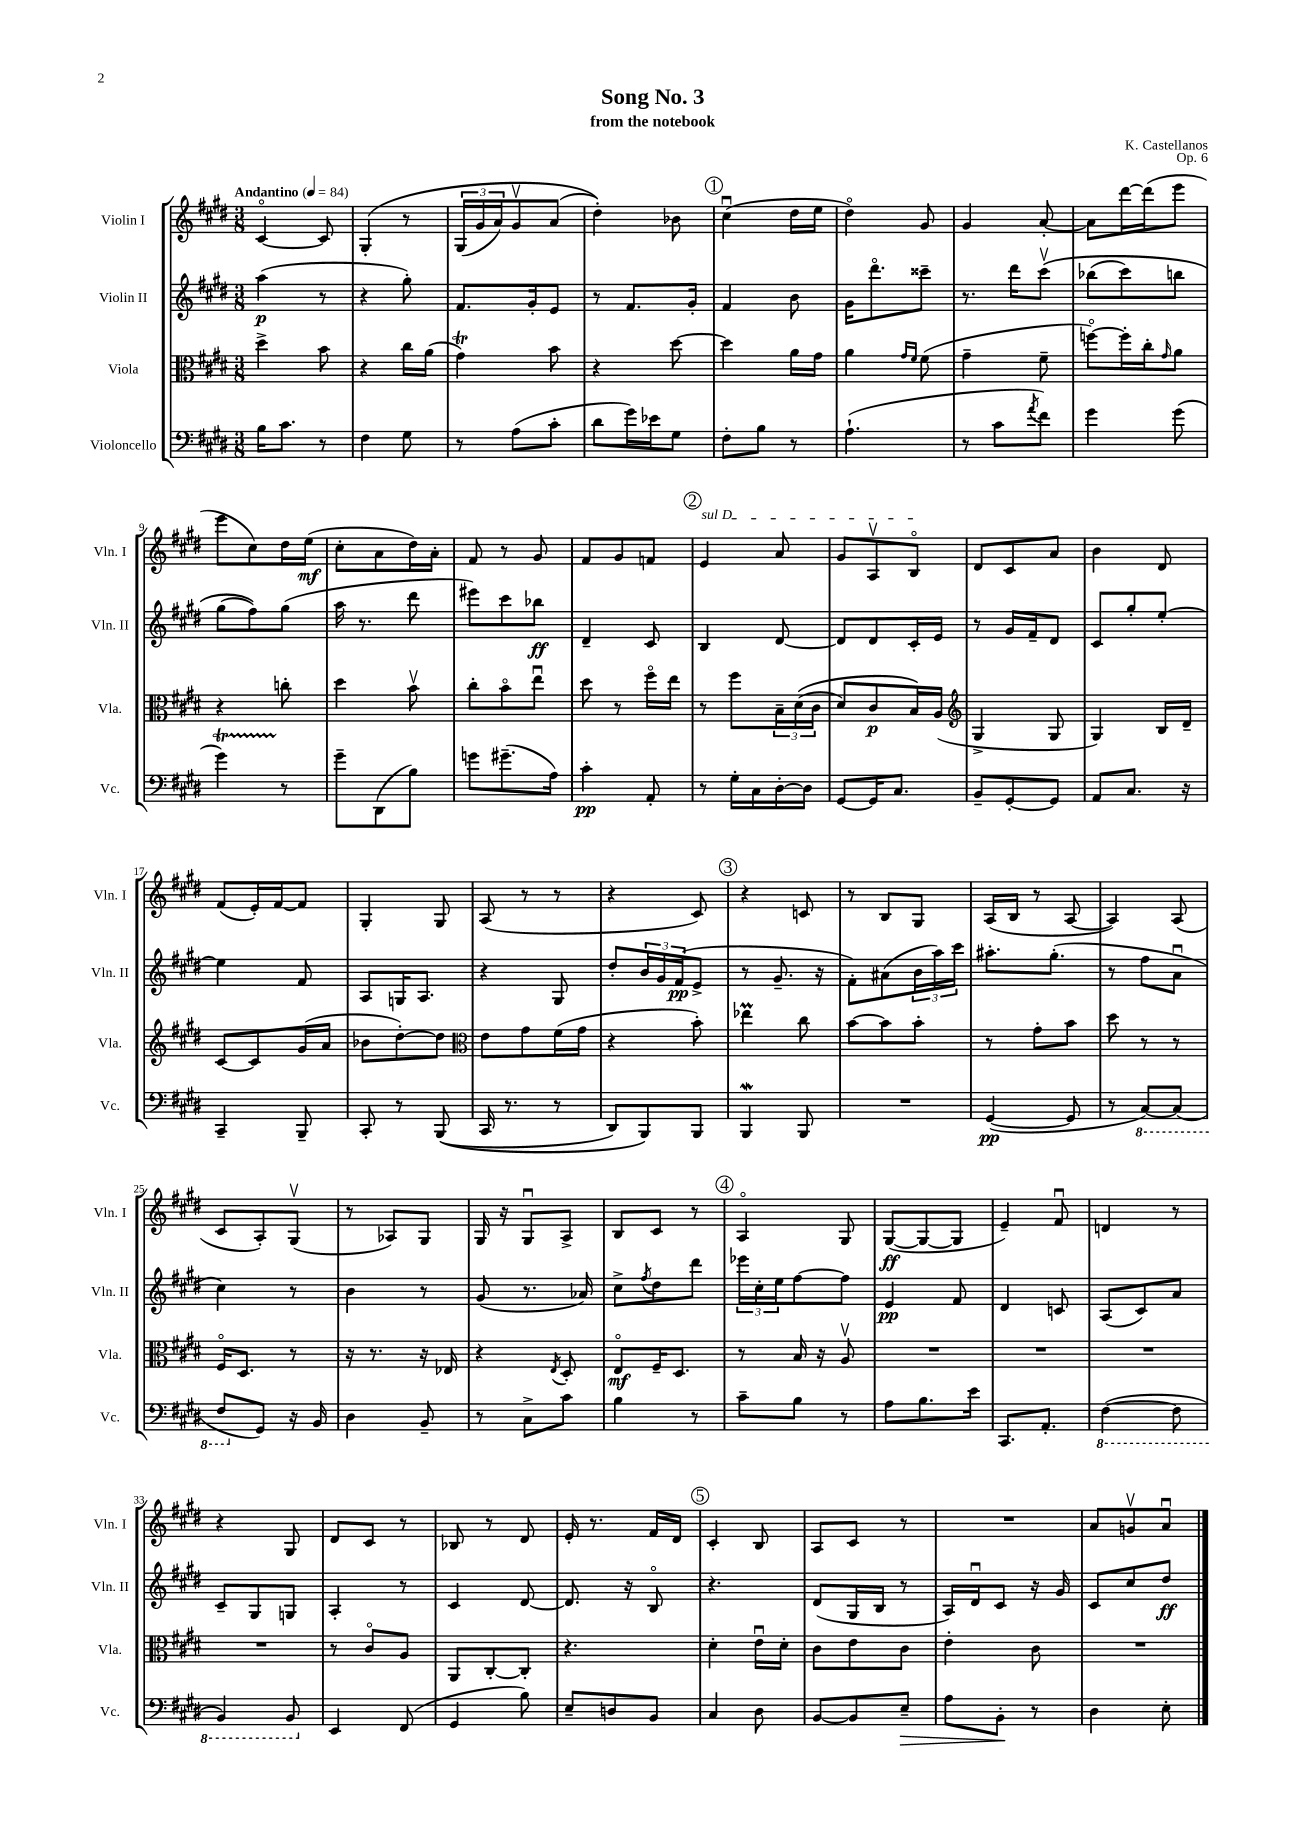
\header { title = "Song No. 3" composer = "K. Castellanos" subtitle = "from the notebook" opus = "Op. 6" }
<<
\new StaffGroup <<
\new Staff = "s0" \with { instrumentName = "Violin I" shortInstrumentName = "Vln. I" } {
    \clef treble \key e \major \numericTimeSignature \time 3/8 \tempo "Andantino" 4 = 84
    cis'4~\flageolet cis'8 |
    gis4-.\( r8 |
    \tuplet 3/2 { gis16( gis'16 a'16) } gis'8\upbow a'8( |
    dis''4-.)\) bes'8 |
    \mark \markup { \circle "1" } cis''4\downbow( dis''16 e''16 |
    dis''4\flageolet) gis'8 |
    gis'4 a'8~-. |
    a'8 dis'''16~ dis'''16( e'''8 |
    e'''8 cis''8) dis''16 e''16\mf( |
    cis''8-. a'8 dis''16) a'16-. |
    fis'8 r8 gis'8 |
    fis'8 gis'8 f'8 |
    \mark \markup { \circle "2" } \once \override TextSpanner.bound-details.left.text = \markup { \italic "sul D" } e'4\startTextSpan a'8 |
    gis'8 a8\upbow b8\flageolet\stopTextSpan |
    dis'8 cis'8 a'8 |
    b'4 dis'8 |
    fis'8( e'16-.) fis'16~ fis'8 |
    gis4-. gis8 |
    a8( r8 r8 |
    r4 cis'8) |
    \mark \markup { \circle "3" } r4 c'8 |
    r8 b8 gis8 |
    a16( b16 r8 a8~ |
    a4) a8( |
    cis'8 a8-.) gis8\upbow( |
    r8 aes8) gis8 |
    gis16 r16 gis8\downbow a8-> |
    b8 cis'8 r8 |
    \mark \markup { \circle "4" } a4\flageolet gis8 |
    gis8~\ff( gis8~ gis8 |
    e'4--) fis'8\downbow |
    d'4 r8 |
    r4 gis8 |
    dis'8 cis'8 r8 |
    bes8 r8 dis'8 |
    e'16-. r8. fis'16 dis'16 |
    \mark \markup { \circle "5" } cis'4-. b8 |
    a8 cis'8 r8 |
    R4. |
    a'8 g'8\upbow a'8\downbow \bar "|." |
}
\new Staff = "s1" \with { instrumentName = "Violin II" shortInstrumentName = "Vln. II" } {
    \clef treble \key e \major \numericTimeSignature \time 3/8
    a''4\p( r8 |
    r4 gis''8-.) |
    fis'8. gis'16-. e'8 |
    r8 fis'8. gis'16-. |
    \mark \markup { \circle "1" } fis'4 b'8 |
    gis'16 dis'''8.\flageolet cisis'''8-- |
    r8. dis'''16 cis'''8\upbow\( |
    bes''8( cis'''8) b''8 |
    gis''8( fis''8)\) gis''8( |
    a''16 r8. dis'''8 |
    eis'''8) cis'''8 bes''8\ff |
    dis'4-- cis'8 |
    \mark \markup { \circle "2" } b4 dis'8~ |
    dis'8 dis'8 cis'16-. e'16 |
    r8 gis'16 fis'16-- dis'8 |
    cis'8 gis''8-. e''8~-. |
    e''4 fis'8 |
    a8 g16 a8. |
    r4 gis8 |
    dis''8-. \tuplet 3/2 { b'16 gis'16 fis'16\pp( } e'8-> |
    \mark \markup { \circle "3" } r8 gis'8.-- r16 |
    fis'8-.) ais'8( \tuplet 3/2 { b'16 a''16) cis'''16 } |
    ais''8.-. gis''8.-.( |
    r8 fis''8 a'8\downbow |
    cis''4) r8 |
    b'4 r8 |
    gis'8( r8. aes'16) |
    cis''8-> \acciaccatura { fis''8 } dis''8 dis'''8 |
    \mark \markup { \circle "4" } \tuplet 3/2 { ees'''16 cis''16-. e''16 } fis''8~ fis''8 |
    e'4\pp fis'8 |
    dis'4 c'8 |
    a8( cis'8) a'8 |
    cis'8-- gis8 g8 |
    a4-. r8 |
    cis'4 dis'8~ |
    dis'8. r16 b8\flageolet |
    \mark \markup { \circle "5" } r4. |
    dis'8( gis16 b16 r8 |
    a16) dis'16\downbow cis'8 r16 gis'16 |
    cis'8 cis''8 dis''8\ff \bar "|." |
}
\new Staff = "s2" \with { instrumentName = "Viola" shortInstrumentName = "Vla." } {
    \clef alto \key e \major \numericTimeSignature \time 3/8
    dis''4-> b'8 |
    r4 cis''16 a'16( |
    gis'4\trill) b'8 |
    r4 dis''8~ |
    \mark \markup { \circle "1" } dis''4 a'16 gis'16 |
    a'4 \grace { gis'16 fis'16 } fis'8( |
    gis'4-- fis'8-- |
    f''8~\flageolet) f''16-. cis''16-. \grace { gis'16 } a'8 |
    r4 c''8-. |
    dis''4 b'8\upbow |
    cis''8-. b'8\flageolet e''8\downbow |
    dis''8 r8 fis''16\flageolet e''16 |
    \mark \markup { \circle "2" } r8 fis''8 \tuplet 3/2 { b16-- dis'16(\( cis'16 } |
    dis'8) cis'8\p b16\) a16( |
    \clef treble gis4-> gis8 |
    gis4) b16 dis'16-- |
    cis'8~ cis'8 gis'16( a'16 |
    bes'8 dis''8~-.) dis''8 |
    \clef alto e'8 gis'8 fis'16( gis'16 |
    r4 b'8-.) |
    \mark \markup { \circle "3" } ees''4\prall cis''8 |
    b'8~ b'8 b'8-. |
    r8 gis'8-. b'8 |
    dis''8 r8 r8 |
    fis16\flageolet dis8. r8 |
    r16 r8. r16 ees16 |
    r4 \acciaccatura { e8 } dis8-. |
    e8\flageolet\mf fis16-- dis8. |
    \mark \markup { \circle "4" } r8 b16 r16 a8\upbow |
    R4. |
    R4. |
    R4. |
    R4. |
    r8 cis'8\flageolet a8 |
    a,8 cis8~-. cis8-. |
    r4. |
    \mark \markup { \circle "5" } dis'4-. e'16\downbow dis'16-. |
    cis'8 e'8 cis'8 |
    e'4-. cis'8 |
    R4. \bar "|." |
}
\new Staff = "s3" \with { instrumentName = "Violoncello" shortInstrumentName = "Vc." } {
    \clef bass \key e \major \numericTimeSignature \time 3/8
    b16 cis'8. r8 |
    fis4 gis8 |
    r8 a8( cis'8-. |
    dis'8 gis'16) ees'16 gis8 |
    \mark \markup { \circle "1" } fis8-. b8 r8 |
    a4.-!( |
    r8 cis'8 \acciaccatura { a'8 } fis'8) |
    gis'4 gis'8( |
    gis'4\startTrillSpan) r8\stopTrillSpan |
    gis'8-- dis,8( b8) |
    g'8 gis'8.--( a16) |
    cis'4-.\pp a,8-. |
    \mark \markup { \circle "2" } r8 gis16-. cis16 dis16~-. dis16 |
    gis,8~ gis,16 cis8. |
    b,8-- gis,8~-. gis,8 |
    a,8 cis8. r16 |
    cis,4-- b,,8-- |
    cis,8-. r8 b,,8(\( |
    cis,16 r8. r8 |
    dis,8) b,,8\) b,,8 |
    \mark \markup { \circle "3" } b,,4\mordent b,,8 |
    R4. |
    gis,4~\pp( gis,8 |
    r8 \ottava #-1 cis,8~) cis,8( |
    fis,8 \ottava #0 gis,8) r16 b,16 |
    dis4 b,8-- |
    r8 cis8-> cis'8 |
    b4 r8 |
    \mark \markup { \circle "4" } cis'8-- b8 r8 |
    a8 b8. e'16 |
    cis,8. a,8.-. |
    \ottava #-1 fis,4~( fis,8 |
    b,,4) b,,8 \ottava #0 |
    e,4 fis,8( |
    gis,4 b8) |
    e8-- d8 b,8 |
    \mark \markup { \circle "5" } cis4 dis8 |
    b,8~ b,8 e8--\> |
    a8 b,8-.\! r8 |
    dis4 e8-. \bar "|." |
}
>>
>>
